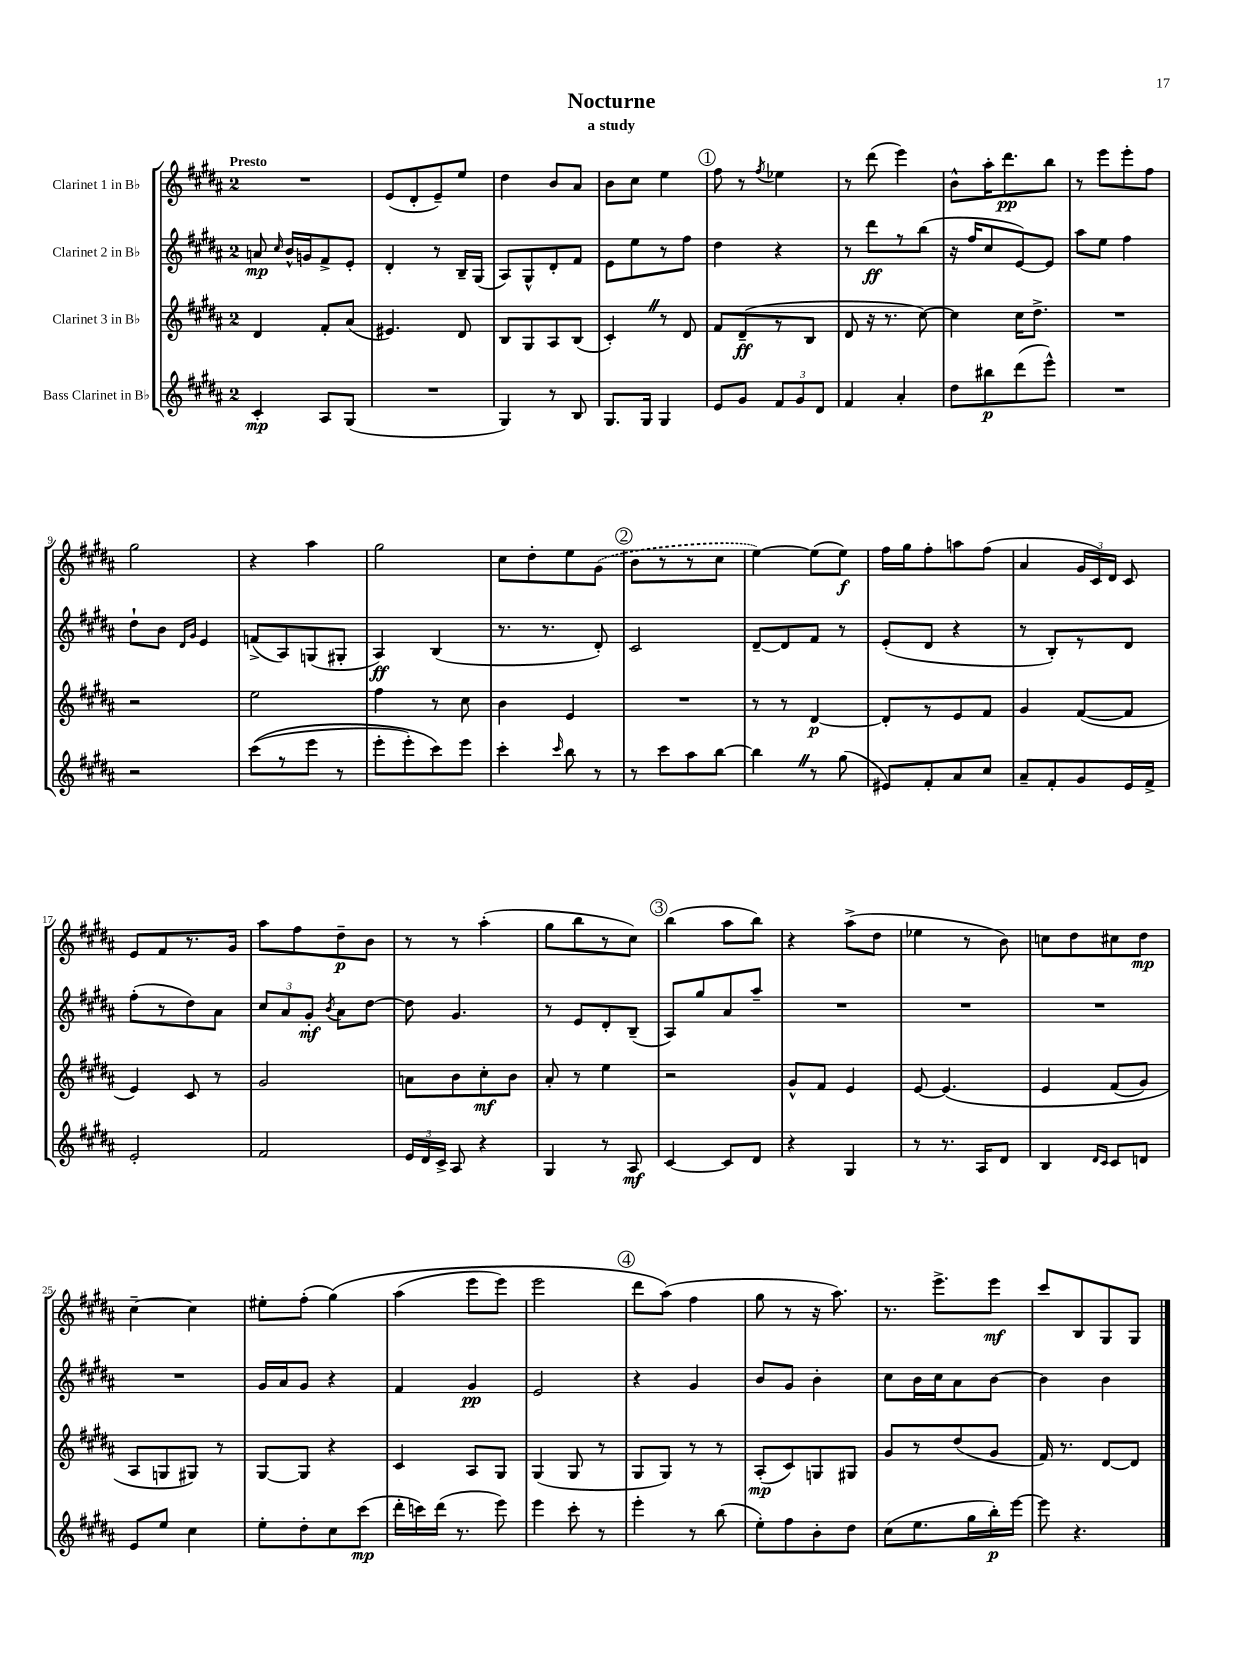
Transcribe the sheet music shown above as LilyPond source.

\header { title = "Nocturne" subtitle = "a study" }
<<
\new StaffGroup <<
\new Staff = "s0" \with { instrumentName = "Clarinet 1 in Bb" } {
    \clef treble \key b \major \once \override Staff.TimeSignature.style = #'single-digit \time 2/4 \tempo "Presto"
    \autoBeamOff R2 |
    e'8[( dis'8-. e'8--) e''8] |
    dis''4 b'8[ ais'8] |
    b'8[ cis''8] e''4 |
    \mark \markup { \circle "1" } fis''8 r8 \acciaccatura { fis''8 } ees''4 |
    r8 dis'''8( e'''4) |
    b'8[-^ ais''16-. dis'''8.\pp b''8] |
    r8 e'''8[ e'''8-. fis''8] |
    gis''2 |
    r4 ais''4 |
    gis''2 |
    cis''8[ dis''8-. e''8 \once \slurDashed gis'8]( |
    \mark \markup { \circle "2" } b'8[ r8 r8 cis''8] |
    e''4~) e''8[( e''8]\f) |
    fis''16[ gis''16 fis''8-. a''8 fis''8]( |
    ais'4 \tuplet 3/2 { gis'16[ cis'16) dis'16] } cis'8 |
    e'8[ fis'8 r8. gis'16] |
    ais''8[ fis''8 dis''8--\p b'8] |
    r8 r8 ais''4-.( |
    gis''8[ b''8 r8 cis''8]) |
    \mark \markup { \circle "3" } b''4( ais''8[ b''8]) |
    r4 ais''8[->( dis''8] |
    ees''4 r8 b'8) |
    c''8[ dis''8 cis''8 dis''8]\mp |
    cis''4~-- cis''4 |
    eis''8[-. fis''8]-.( gis''4)\( |
    ais''4( e'''8[ e'''8]) |
    e'''2 |
    \mark \markup { \circle "4" } dis'''8[ ais''8](\) fis''4 |
    gis''8 r8 r16 ais''8.) |
    r8. e'''8.[-> e'''8]\mf |
    cis'''8[ b8 gis8 gis8] \bar "|." |
}
\new Staff = "s1" \with { instrumentName = "Clarinet 2 in Bb" } {
    \clef treble \key b \major \once \override Staff.TimeSignature.style = #'single-digit \time 2/4
    \autoBeamOff a'8\mp \grace { cis''16 } b'16[-^ g'16 fis'8-> e'8]-. |
    dis'4-. r8 b16[-- gis16]( |
    ais8[) gis8-^ dis'8-. fis'8] |
    e'8[ e''8 r8 fis''8] |
    \mark \markup { \circle "1" } dis''4 r4 |
    r8 dis'''8[\ff r8 b''8]( |
    r16 fis''16[ cis''8 e'8~) e'8] |
    ais''8[ e''8] fis''4 |
    dis''8[-! b'8] \grace { dis'16[ gis'16] } e'4 |
    f'8[->( ais8) g8( gis8]-. |
    ais4\ff) b4( |
    r8. r8. dis'8-.) |
    \mark \markup { \circle "2" } cis'2 |
    dis'8[~-- dis'8 fis'8] r8 |
    e'8[-.( dis'8] r4 |
    r8 b8[-.) r8 dis'8] |
    fis''8[-.( r8 dis''8) ais'8] |
    \tuplet 3/2 { cis''8[ ais'8 gis'8]-.\mf } \acciaccatura { b'8 } ais'8[ dis''8]~ |
    dis''8 gis'4. |
    r8 e'8[ dis'8-. b8]--( |
    \mark \markup { \circle "3" } ais8[) gis''8 ais'8 ais''8]-- |
    R2 |
    R2 |
    R2 |
    R2 |
    gis'16[ ais'16 gis'8] r4 |
    fis'4 gis'4\pp |
    e'2 |
    \mark \markup { \circle "4" } r4 gis'4 |
    b'8[ gis'8] b'4-. |
    cis''8[ b'16 cis''16 ais'8 b'8]~ |
    b'4 b'4 \bar "|." |
}
\new Staff = "s2" \with { instrumentName = "Clarinet 3 in Bb" } {
    \clef treble \key b \major \once \override Staff.TimeSignature.style = #'single-digit \time 2/4
    \autoBeamOff dis'4 fis'8[-. ais'8]( |
    eis'4.) dis'8 |
    b8[ gis8 ais8 b8]( |
    cis'4-.) \once \override BreathingSign.text = \markup { \musicglyph "scripts.caesura.straight" } \breathe r8 dis'8 |
    \mark \markup { \circle "1" } fis'8[ dis'8--\ff( r8 b8] |
    dis'8 r16 r8. cis''8~) |
    cis''4 cis''16[ dis''8.]-> |
    R2 |
    r2 |
    e''2 |
    fis''4 r8 cis''8 |
    b'4 e'4 |
    \mark \markup { \circle "2" } R2 |
    r8 r8 dis'4~\p |
    dis'8[-. r8 e'8 fis'8] |
    gis'4 fis'8[~( fis'8] |
    e'4) cis'8 r8 |
    gis'2 |
    a'8[ b'8 cis''8-.\mf b'8] |
    ais'8-. r8 e''4 |
    \mark \markup { \circle "3" } r2 |
    gis'8[-^ fis'8] e'4 |
    e'8~ e'4.\( |
    e'4 fis'8[( gis'8]) |
    ais8[ g8 gis8]\) r8 |
    gis8[~ gis8] r4 |
    cis'4 ais8[ gis8] |
    gis4( gis8 r8 |
    \mark \markup { \circle "4" } gis8[ gis8]) r8 r8 |
    ais8[-.\mp( cis'8) g8 gis8] |
    gis'8[ r8 dis''8( gis'8] |
    fis'16) r8. dis'8[~ dis'8] \bar "|." |
}
\new Staff = "s3" \with { instrumentName = "Bass Clarinet in Bb" } {
    \clef treble \key b \major \once \override Staff.TimeSignature.style = #'single-digit \time 2/4
    \autoBeamOff cis'4-.\mp ais8[ gis8]( |
    R2 |
    gis4) r8 b8 |
    gis8.[ gis16] gis4 |
    \mark \markup { \circle "1" } e'8[ gis'8] \tuplet 3/2 { fis'8[ gis'8 dis'8] } |
    fis'4 ais'4-. |
    dis''8[ bis''8\p dis'''8( e'''8]-^) |
    R2 |
    r2 |
    cis'''8[(\( r8 e'''8] r8 |
    e'''8[-. e'''8-.) cis'''8\) e'''8] |
    cis'''4-. \grace { cis'''16 } b''8 r8 |
    \mark \markup { \circle "2" } r8 cis'''8[ ais''8 b''8]~ |
    b''4 \once \override BreathingSign.text = \markup { \musicglyph "scripts.caesura.straight" } \breathe r8 gis''8( |
    eis'8[) fis'8-. ais'8 cis''8] |
    ais'8[-- fis'8-. gis'8 e'16 fis'16]-> |
    e'2-. |
    fis'2 |
    \tuplet 3/2 { e'16[ dis'16 cis'16]-> } ais8 r4 |
    gis4 r8 ais8\mf |
    \mark \markup { \circle "3" } cis'4~ cis'8[ dis'8] |
    r4 gis4 |
    r8 r8. ais16[ dis'8] |
    b4 \grace { dis'16[ cis'16] } cis'8[ d'8] |
    e'8[ e''8] cis''4 |
    e''8[-. dis''8-. cis''8 cis'''8]\mp( |
    dis'''16[-. c'''16) dis'''16]( r8. e'''8) |
    e'''4 cis'''8-. r8 |
    \mark \markup { \circle "4" } e'''4-. r8 b''8( |
    e''8[-.) fis''8 b'8-. dis''8] |
    cis''8[( e''8. gis''16 b''16-.\p) e'''16]~ |
    e'''8 r4. \bar "|." |
}
>>
>>
